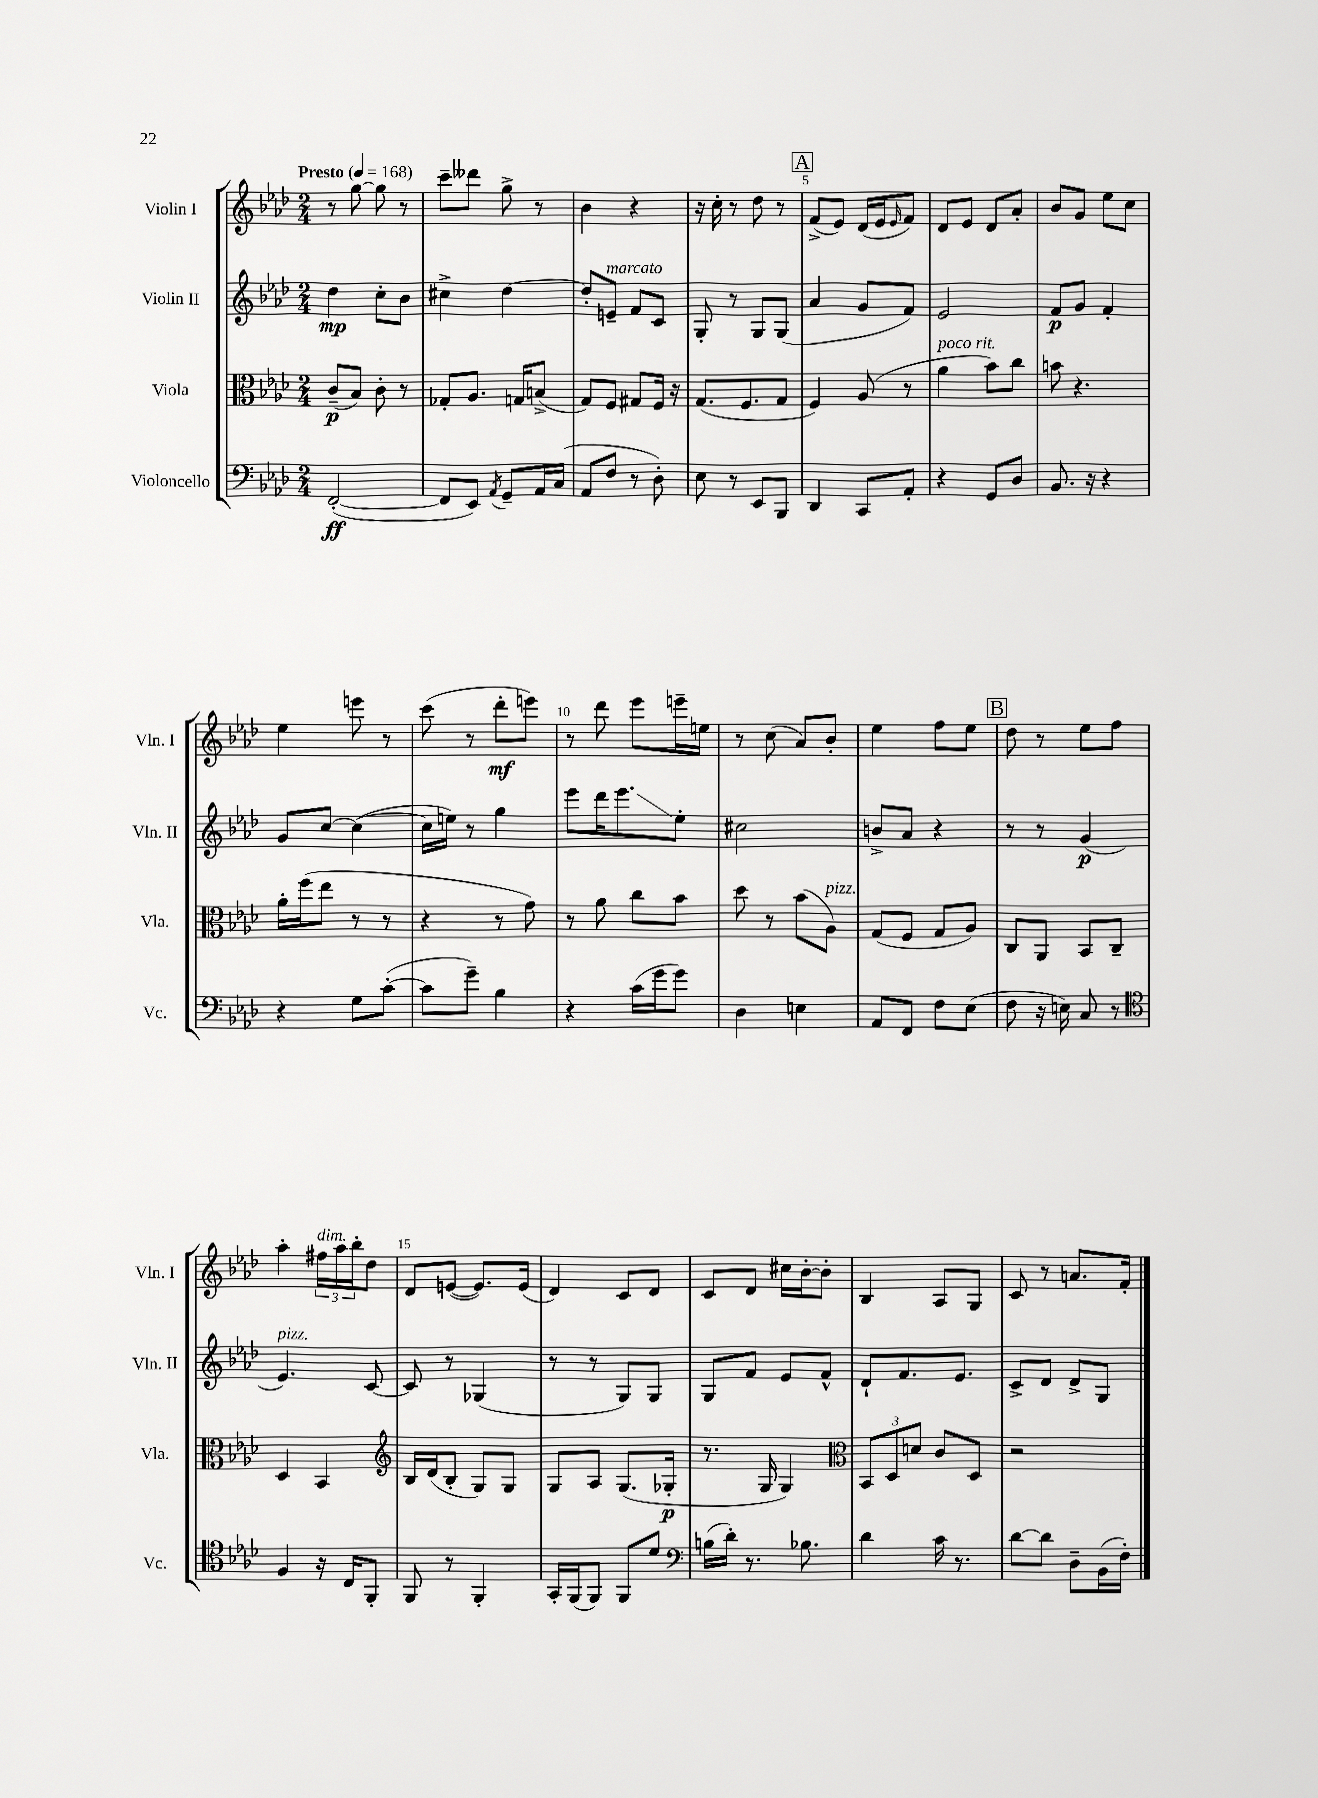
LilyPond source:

<<
\new StaffGroup <<
\new Staff = "s0" \with { instrumentName = "Violin I" shortInstrumentName = "Vln. I" } {
    \clef treble \key aes \major \numericTimeSignature \time 2/4 \tempo "Presto" 4 = 168
    r8 g''8~ g''8 r8 |
    c'''8-- deses'''8 g''8-> r8 |
    bes'4 r4 |
    r16 c''16-. r8 des''8 r8 |
    \mark \markup { \box "A" } f'8->( ees'8) des'16( ees'16 \grace { ees'16 } f'8) |
    des'8 ees'8 des'8 aes'8-. |
    bes'8 g'8 ees''8 c''8 |
    ees''4 e'''8 r8 |
    c'''8( r8 des'''8-.\mf e'''8) |
    r8 des'''8 ees'''8 e'''16-- e''16 |
    r8 c''8( aes'8) bes'8-. |
    ees''4 f''8 ees''8 |
    \mark \markup { \box "B" } des''8 r8 ees''8 f''8 |
    aes''4-. \tuplet 3/2 { fis''16^\markup { \italic "dim." } aes''16 bes''16-. } des''8 |
    des'8 e'8~( e'8.) e'16( |
    des'4) c'8 des'8 |
    c'8 des'8 cis''16 bes'16~-. bes'8-. |
    bes4 aes8 g8 |
    c'8 r8 a'8. f'16-. \bar "|." |
}
\new Staff = "s1" \with { instrumentName = "Violin II" shortInstrumentName = "Vln. II" } {
    \clef treble \key aes \major \numericTimeSignature \time 2/4
    des''4\mp c''8-. bes'8 |
    cis''4-> des''4~ |
    des''8-. e'8--^\markup { \italic "marcato" } f'8 c'8 |
    g8-. r8 g8 g8( |
    \mark \markup { \box "A" } aes'4 g'8 f'8) |
    ees'2 |
    f'8\p g'8 f'4-. |
    g'8 c''8~ c''4~( |
    c''16 e''16) r8 g''4 |
    ees'''8 des'''16 ees'''8.\glissando ees''8-. |
    cis''2 |
    b'8-> aes'8 r4 |
    \mark \markup { \box "B" } r8 r8 g'4\p( |
    ees'4.^\markup { \italic "pizz." }) c'8~ |
    c'8 r8 ges4( |
    r8 r8 g8) g8 |
    g8 f'8 ees'8 f'8-^ |
    des'8-! f'8. ees'8. |
    c'8-> des'8 des'8-> g8 \bar "|." |
}
\new Staff = "s2" \with { instrumentName = "Viola" shortInstrumentName = "Vla." } {
    \clef alto \key aes \major \numericTimeSignature \time 2/4
    c'8--\p( bes8) c'8-. r8 |
    ges8-. aes8. g16 b8->( |
    g8) f8 gis8 f16 r16 |
    g8.( f8. g8 |
    \mark \markup { \box "A" } f4) aes8( r8 |
    aes'4^\markup { \italic "poco rit." } bes'8) c''8 |
    b'8 r4. |
    aes'16-. f''16( ees''8 r8 r8 |
    r4 r8 g'8) |
    r8 aes'8 c''8 bes'8 |
    des''8 r8 bes'8( aes8^\markup { \italic "pizz." }) |
    g8( f8 g8 aes8) |
    \mark \markup { \box "B" } c8 aes,8 bes,8 c8-- |
    des4 bes,4 |
    \clef treble bes16 des'16( bes8-. g8) g8 |
    g8 aes8 g8.( ges16-.\p |
    r8. g16 g4) |
    \clef alto \tuplet 3/2 { bes,8 des8 d'8 } c'8 des8 |
    r2 \bar "|." |
}
\new Staff = "s3" \with { instrumentName = "Violoncello" shortInstrumentName = "Vc." } {
    \clef bass \key aes \major \numericTimeSignature \time 2/4
    f,2~-.\ff( |
    f,8 ees,8) \acciaccatura { aes,8 } g,8-- aes,16 c16( |
    aes,8 f8 r8 des8-.) |
    ees8 r8 ees,8 bes,,8 |
    \mark \markup { \box "A" } des,4 c,8 aes,8-. |
    r4 g,8 des8 |
    bes,8. r16 r4 |
    r4 g8 c'8~-.( |
    c'8 g'8--) bes4 |
    r4 c'16( g'16 g'8) |
    des4 e4 |
    aes,8 f,8 f8 ees8( |
    \mark \markup { \box "B" } f8 r16 e16) c8 r8 |
    \clef tenor f4 r16 c16 f,8-. |
    f,8 r8 f,4-. |
    g,16-. f,16( f,8) f,8 des'8 |
    \clef bass b16( des'16-.) r8. bes8. |
    des'4 c'16 r8. |
    des'8~ des'8 des8-- bes,16( f16-.) \bar "|." |
}
>>
>>
\layout { \context { \Score \override BarNumber.break-visibility = ##(#f #t #t) barNumberVisibility = #(every-nth-bar-number-visible 5) } }
